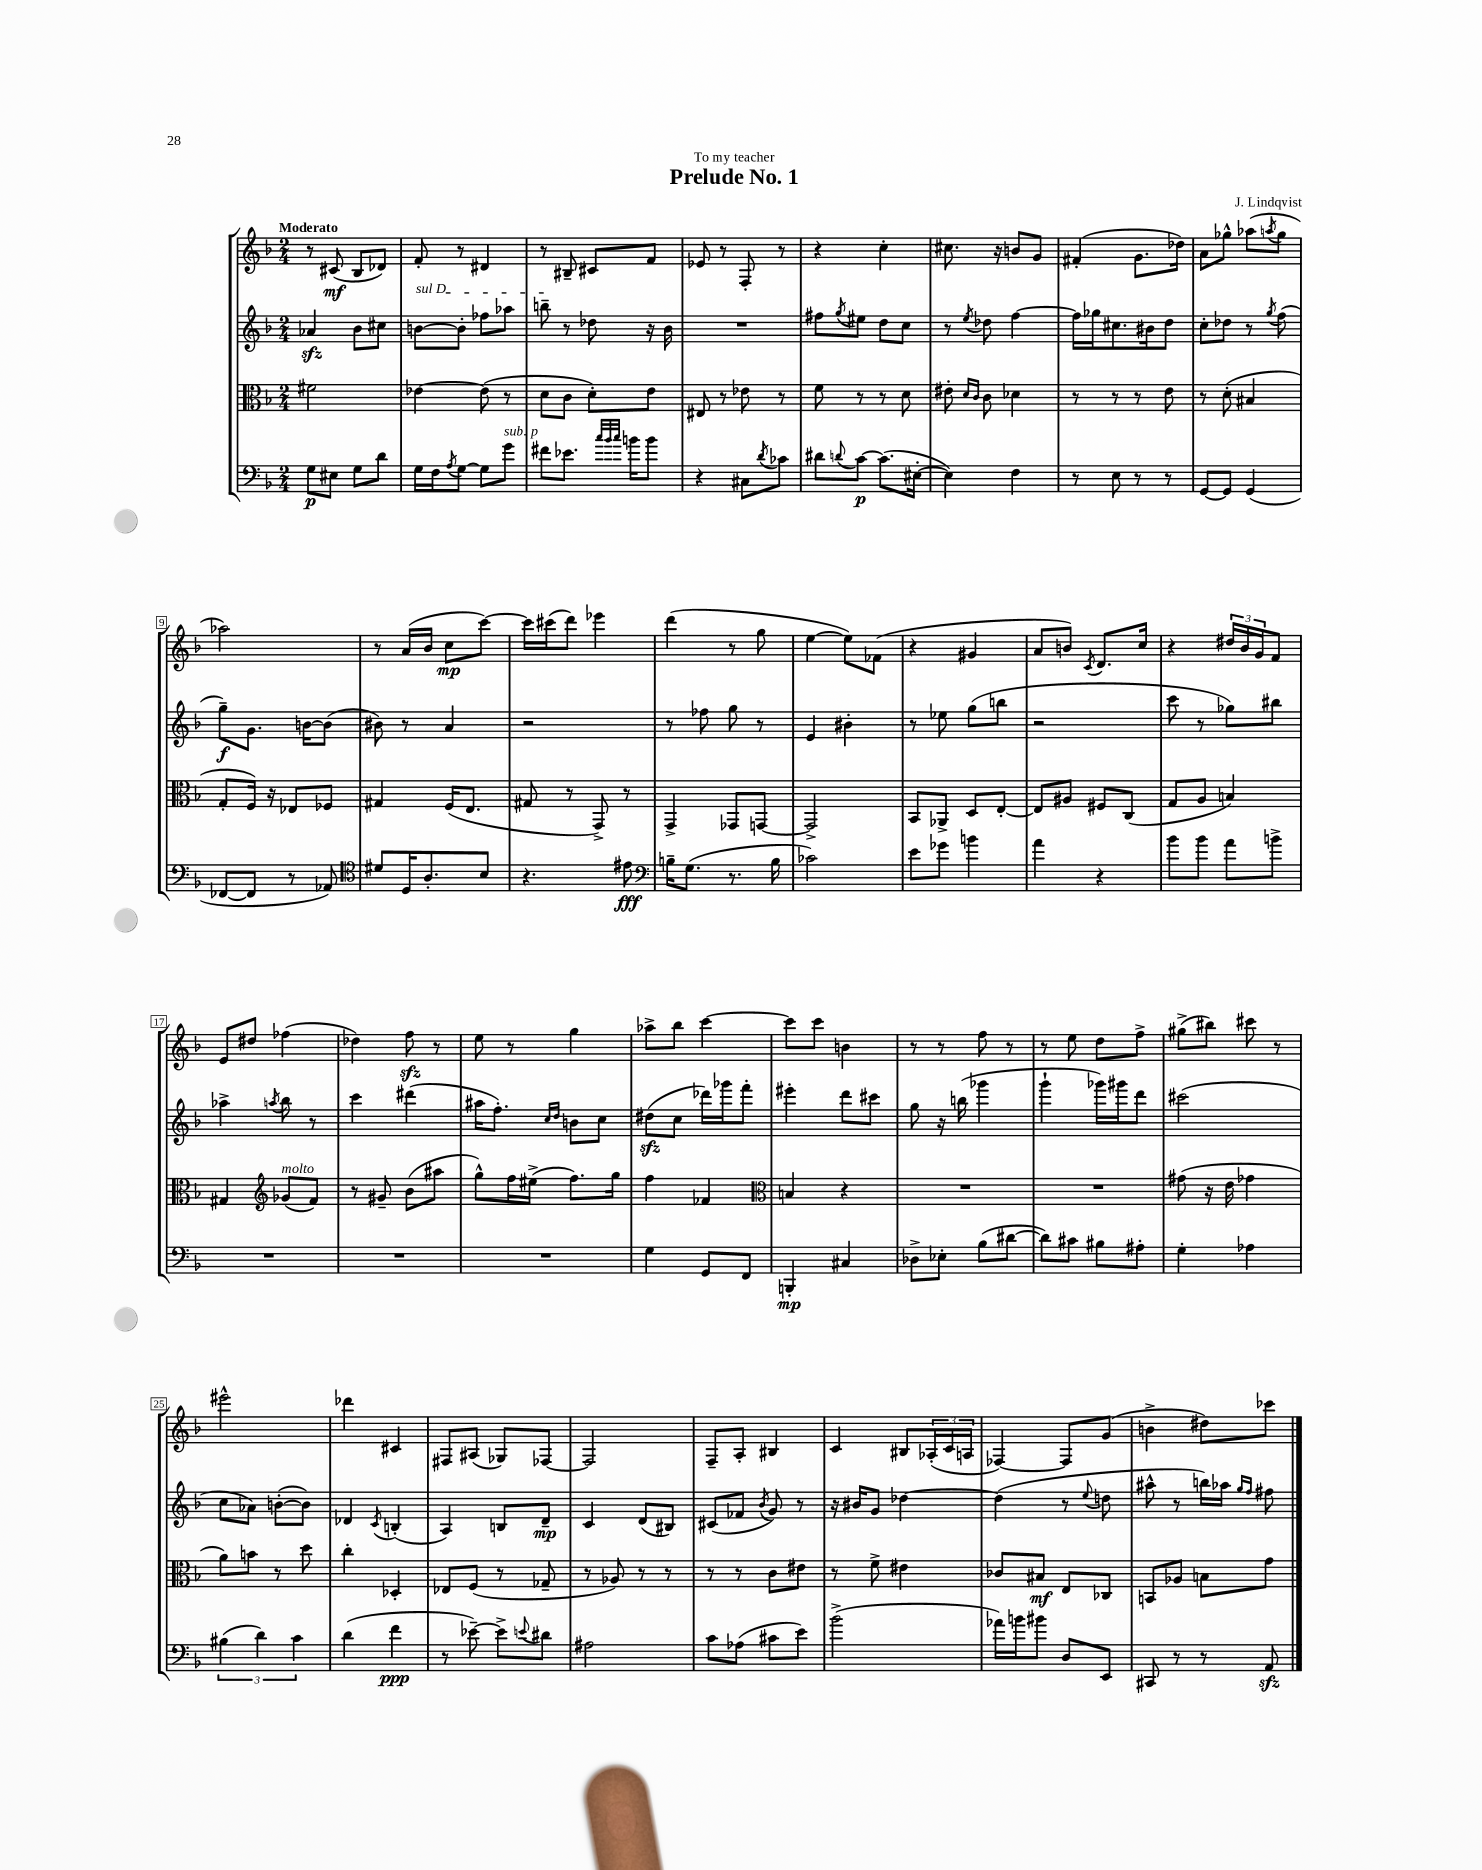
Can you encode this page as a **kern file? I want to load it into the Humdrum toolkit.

**kern	**kern	**kern	**kern
*staff4	*staff3	*staff2	*staff1
*clefF4	*clefC3	*clefG2	*clefG2
*k[b-]	*k[b-]	*k[b-]	*k[b-]
*M2/4	*M2/4	*M2/4	*M2/4
8G\L	2f#\	4a-/	8r
8E#\J	.	.	(8c#/
8G\L	.	8b-\L	8B-/L
8d\J	.	8cc#\J	8d-/J)
=	=	=	=
16G\LL	[4e-\	[8b\L	8f'/
16F\J	.	.	.
8qA/	.	.	.
[8G\J	.	8b'\]J	8r
8G\]L	(8e-\]	8ff-\L	4d#/
8g\J	8r	8aa-\J	.
=	=	=	=
8f#\L	8d\L	8bb~\	8r
8.e-\J	8c\J	8r	8B#~/
.	8d'\L)	8dd-\	8c#/L
32qqcc/LLL	.	.	.
32qqb-/	.	.	.
32qqcc/JJJ	.	.	.
16b\LK	.	.	.
8b\J	8e\J	16r	8f/J
.	.	16b-\	.
=	=	=	=
4r	8E#/	2r	8e-/
.	8r	.	8r
8C#\L	8e-\	.	8F'/
8qd/	.	.	.
8c-\J	8r	.	8r
=	=	=	=
8d#\L	8f\	8ff#\L	4r
8qqd/	.	8qgg/	.
[8c\J	8r	8ee#\J	.
(8.c\]L	8r	8dd\L	4cc'\
.	8d\	8cc\J	.
[16E#'\Jk	.	.	.
=	=	=	=
4E#\])	8e#'\	8r	8.cc#\
.	16qqd/LL	.	.
.	16qqc/JJ	8qee/	.
.	8c\	8dd-\	.
.	.	.	16r
4F\	4d-\	[4ff\	8b/L
.	.	.	8g/J
=	=	=	=
8r	8r	16ff\]LL	(4f#'/
.	.	16gg-\J	.
8E\	8r	8.cc#\	.
8r	8r	.	8.g\L
.	.	16b#\k	.
8r	8e\	8dd\J	.
.	.	.	16dd-\Jk)
=	=	=	=
[8GG/L	8r	8cc'\L	8a\L
8GG/]J	(8d'\	8dd-\J	8gg-^^\J
(4GG/	4B#/	8r	(8aa-\L
.	.	8qgg/	8qaa/
.	.	(8ff\	8gg-\J
=	=	=	=
[8FF-/L	8G'/L	8gg~\L)	2aa-\)
8FF-/]J	16F/Jk)	8.g\J	.
.	16r	.	.
8r	8E-/L	.	.
.	.	[16b\LK	.
8AA-/)	8F-/J	(8b\]J	.
=	=	=	=
*clefC4	*	*	*
8d#/L	4G#/	8b#\)	8r
16D/K	.	8r	(16a/LL
8.A'/	.	.	16b-/JJ
.	(16F/LK	4a/	8cc\L
.	8.E/J	.	.
8B-/J	.	.	[8ccc\J)
=	=	=	=
4.r	8G#/	2r	16ccc\]LL
.	.	.	(16ccc#\J
.	8r	.	8ddd\J)
.	8GG^/)	.	4eee-\
8e#\	8r	.	.
=	=	=	=
*clefF4	*	*	*
16B~\LK	4GG^/	8r	(4ddd\
(8.G\J	.	.	.
.	.	8ff-\	.
8.r	8GG-/L	8gg\	8r
.	[8GG/J	8r	8gg\
16B\	.	.	.
=	=	=	=
2c-\)	2GG^/]	4e/	[4ee\
.	.	4b#'\	8ee\]L)
.	.	.	(8f-\J
=	=	=	=
8e\L	8BB-/L	8r	4r
8g-\J	8AA-^/J	8ee-\	.
4b\	8D/L	(8gg\L	4g#/
.	[8E'/J	8bb\J	.
=	=	=	=
4a\	8E/]L	2r	8a/L
.	8A#/J	.	8b/J)
.	.	.	8qc/
4r	8F#/L	.	8.d/L
.	(8C/J	.	.
.	.	.	16cc/Jk
=	=	=	=
8b-\L	8G/L	8ccc\	4r
8b-\J	8A/J	8r	.
8a\L	4B/)	8gg-\L)	24dd#/LL
.	.	.	24b-/
.	.	.	24g/J
8b^\J	.	8bb#\J	8f/J
=	=	=	=
2r	4G#/	4aa-^\	8e/L
.	.	.	8dd#/J
*	*clefG2	*	*
.	.	8qaa/	.
.	(8g-/L	8bb-\	(4ff-\
.	8f/J)	8r	.
=	=	=	=
2r	8r	4ccc\	4dd-\)
.	8g#~/	.	.
.	(8b-\L	(4ddd#\	8ff\
.	8aa#\J	.	8r
=	=	=	=
2r	8gg^^\L)	16aa#\LK	8ee\
.	.	8.ff'\J)	.
.	16ff\L	.	8r
.	(16ee#^\JJ	.	.
.	.	16qqcc/LL	.
.	.	16qqdd/JJ	.
.	8.ff\L)	8b\L	4gg\
.	.	8cc\J	.
.	16gg\Jk	.	.
=	=	=	=
4G\	4ff\	(8dd#\L	8aa-^\L
.	.	8cc\J	8bb-\J
8GG/L	4f-/	16ddd-\LL)	[4ccc\
.	.	16ggg-\J	.
8FF/J	.	8fff'\J	.
=	=	=	=
*	*clefC3	*	*
4BBB'/	4B/	4eee#'\	8ccc\]L
.	.	.	8ccc\J
4C#/	4r	8ddd\L	4b\
.	.	8ccc#\J	.
=	=	=	=
8D-^\L	2r	8gg\	8r
8E-'\J	.	16r	8r
.	.	(16bb\	.
(8B-\L	.	4ggg-\	8ff\
[8d#\J	.	.	8r
=	=	=	=
8d#\]L)	2r	4ggg`\	8r
8c#\J	.	.	8ee\
8B#\L	.	16ggg-\LL)	8dd\L
.	.	16ggg#\J	.
8A#'\J	.	8ddd\J	8ff^\J
=	=	=	=
4G'\	(8g#\	(2ccc#\	(8gg#^\L
.	16r	.	8bb#\J)
.	16e\	.	.
4A-\	4g-\	.	8ccc#\
.	.	.	8r
=	=	=	=
(6B#\	8a\L)	8cc\L	2eee#^^\
.	8b\J	8a-\J)	.
6d\)	.	.	.
.	8r	([8b'\L	.
6c\	.	.	.
.	8dd\	8b\]J)	.
=	=	=	=
(4d\	4cc'\	4d-/	4ddd-\
.	.	8qc/	.
4f\	4D-'/	(4B'/	4c#/
=	=	=	=
8r	8E-/L	4A/)	8F#/L
[8e-~\)	(8F/J	.	(8A#/J
8e-^\]L	8r	8B/L	8G-/L)
8qqe/	.	.	.
8d#\J	8G-~/	8d~/J	[8F-/J
=	=	=	=
2A#\	8r	4c/	2F-/]
.	8A-/)	.	.
.	8r	(8d/L	.
.	8r	8B#/J)	.
=	=	=	=
8c\L	8r	(8c#/L	8F~/L
(8A-\J	8r	8f-/J	8A'/J
.	.	8qb-/	.
8c#\L	8c\L	8g/)	4B#/
8e\J)	8e#\J	8r	.
=	=	=	=
(2b-^\	8r	16r	4c/
.	.	16b#/LK	.
.	8f^\	8g/J	.
.	4e#\	[4dd-\	8B#/L
.	.	.	(24A-'/L
.	.	.	24c/
.	.	.	24A/JJ
=	=	=	=
16a-\LL)	8c-/L	(4dd-\]	[4F-/)
16b\J	.	.	.
8b#\J	8B#/J	.	.
8D/L	8E/L	8r	8F-/]L
.	.	8qqee/	.
8EE/J	8C-/J	8dd\	(8g/J
=	=	=	=
8CC#/	8BB/L	8aa#^^\	4b^\
8r	8A-/J	8r	.
8r	8B\L	16bb\LL)	8dd#\L)
.	.	16aa-\JJ	.
.	.	16qqgg/LL	.
.	.	16qqff/JJ	.
8AA/	8g\J	8ff#\	8ccc-\J
==	==	==	==
*-	*-	*-	*-
